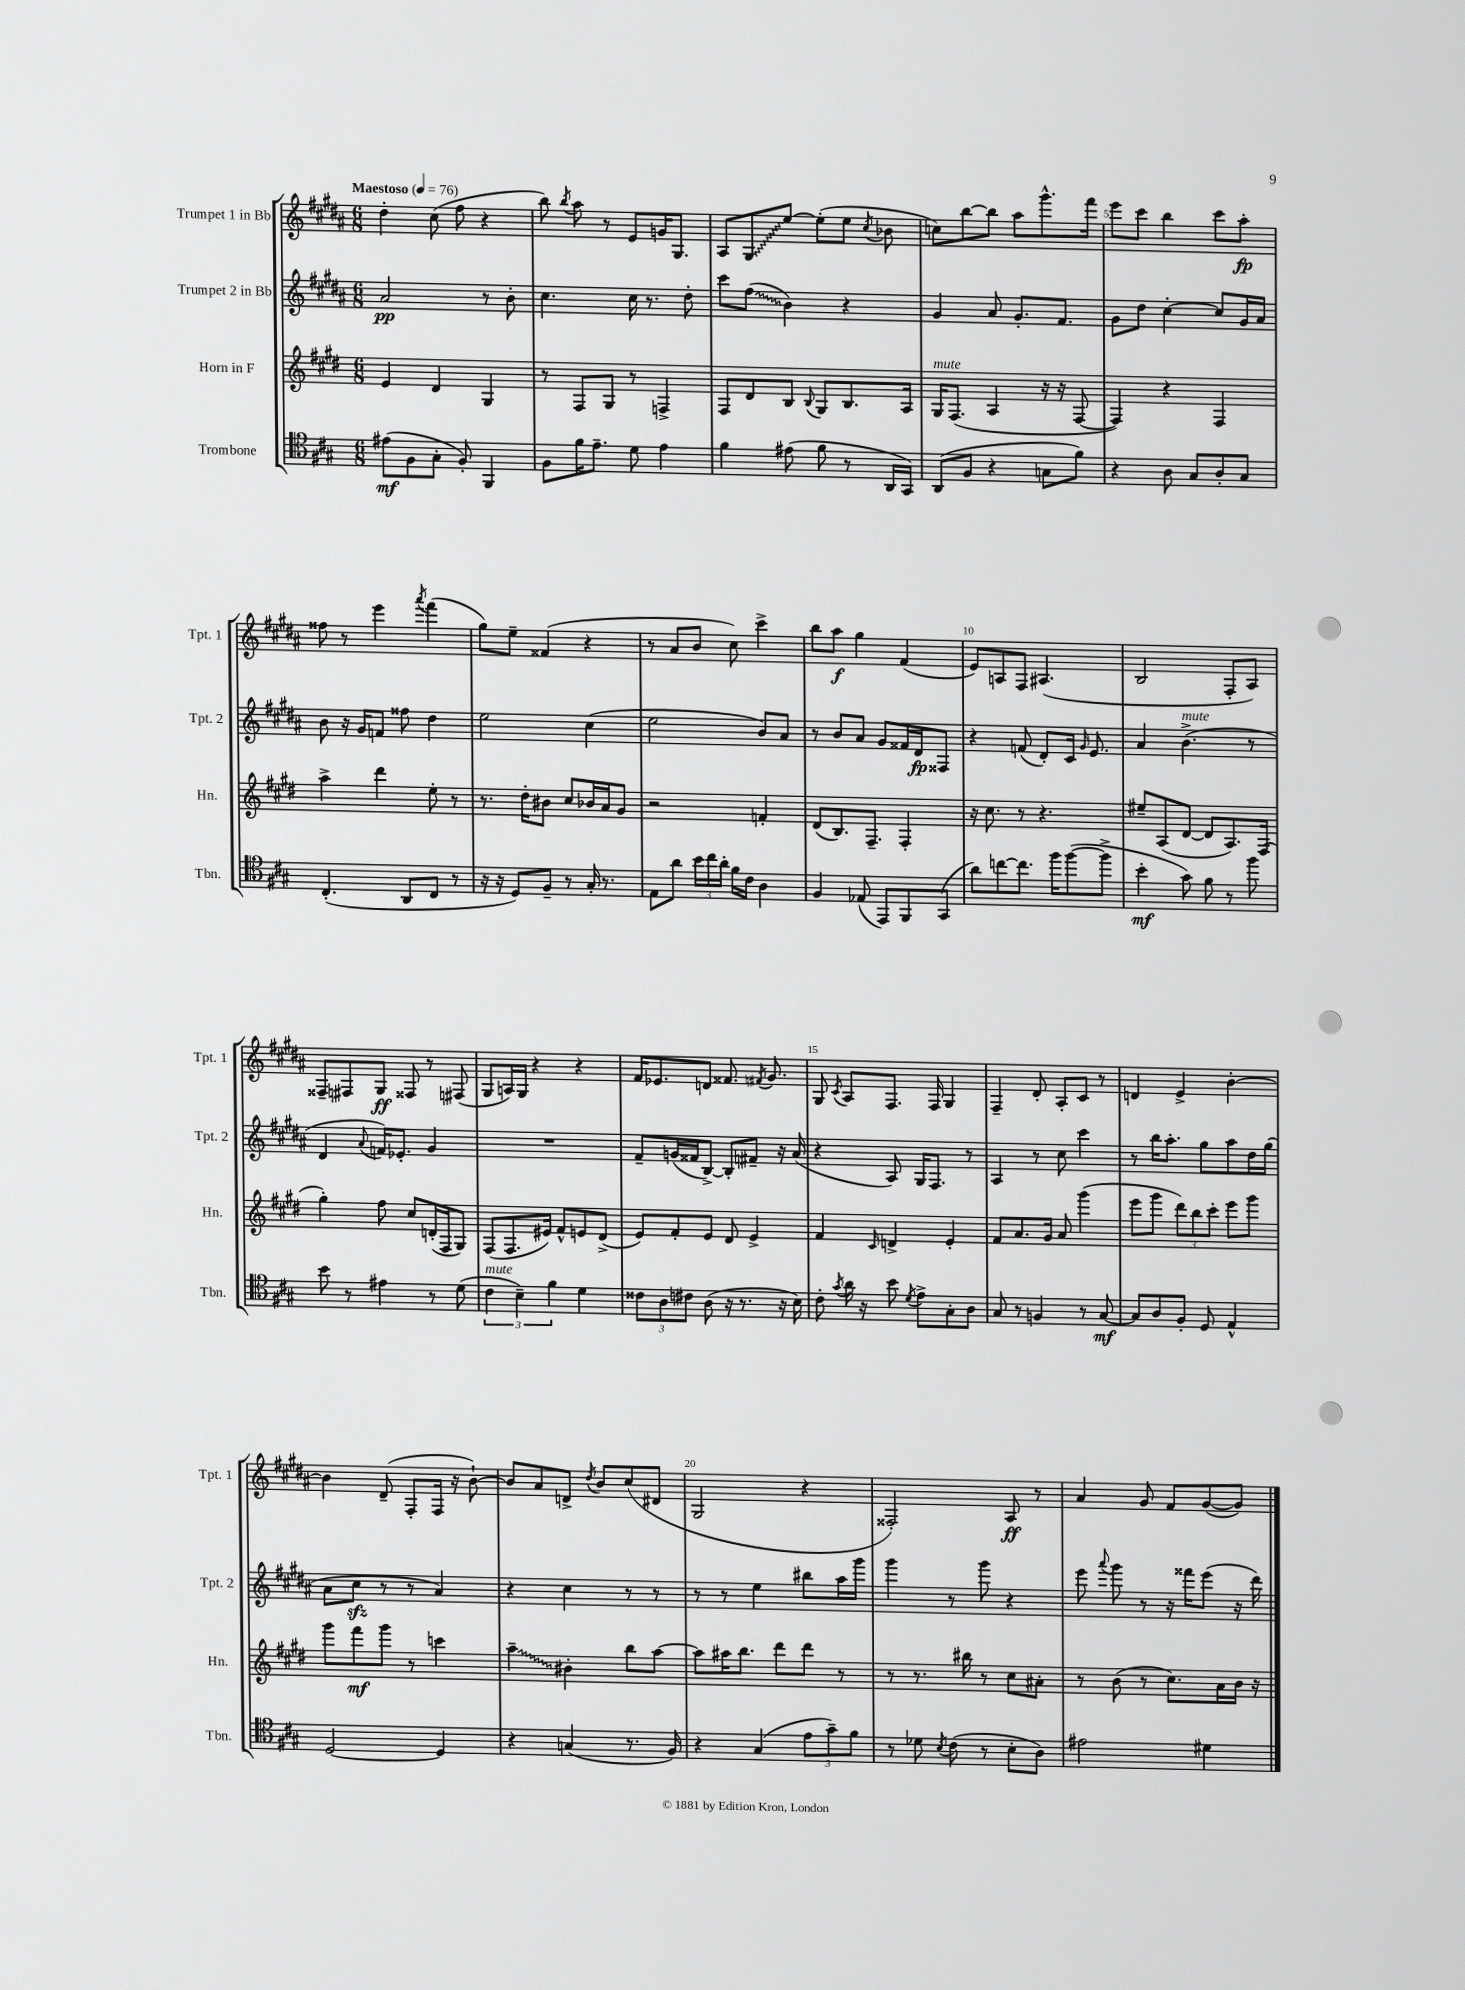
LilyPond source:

<<
\new StaffGroup <<
\new Staff = "s0" \with { instrumentName = "Trumpet 1 in Bb" shortInstrumentName = "Tpt. 1" } {
    \clef treble \key b \major \numericTimeSignature \time 6/8 \tempo "Maestoso" 4 = 76
    \autoBeamOff dis''4-. cis''8( fis''8 r4 |
    b''8) \acciaccatura { b''8 } ais''8 r8 e'8[ g'16 gis8.] |
    ais8[ \once \override Glissando.style = #'zigzag gis8\glissando e''8]~ e''8[-.( e''8] \acciaccatura { cis''8 } bes'8 |
    c''8[) b''8~ b''8] ais''8[ gis'''8.-^ fis'''16] |
    e'''8[ cis'''8] b''4 cis'''8[ ais''8]-.\fp |
    fisis''8 r8 e'''4 \acciaccatura { ais'''8 } fis'''4( |
    gis''8[) e''8]-- fisis'4( r4 |
    r8 ais'8[ b'8] cis''8) cis'''4-> |
    b''8[ ais''8]\f gis''4 fis'4( |
    e'8[) a8 fis8] ais4.( |
    b2 fis8[-. ais8]) |
    fisis8[-- fis8 gis8]\ff fisis8 r8 fis8( |
    gis8[ a16) gis16] r4 r4 |
    fis'16[ ees'8. d'8] fisis'8. \acciaccatura { fis'8 } gis'8. |
    gis8 \acciaccatura { cis'8 } ais8[ fis8.] fis16 gis4 |
    fis4-- dis'8-. ais8[-. cis'8] r8 |
    d'4 e'4-> b'4~-. |
    b'4 dis'8--( fis8[-. fis16] r16 b'8~-!) |
    b'8[ ais'8 d'8]-> \acciaccatura { dis''8 } b'8[ cis''8( dis'8] |
    gis2 r4 |
    fisis2-.) ais8\ff r8 |
    ais'4 gis'8 fis'8[ gis'8~( gis'8]) \bar "|." |
}
\new Staff = "s1" \with { instrumentName = "Trumpet 2 in Bb" shortInstrumentName = "Tpt. 2" } {
    \clef treble \key b \major \numericTimeSignature \time 6/8
    \autoBeamOff ais'2\pp r8 b'8-. |
    cis''4. cis''16 r8. dis''8-. |
    cis'''8[ \once \override Glissando.style = #'zigzag fis''8]\glissando( b'4) r4 |
    gis'4 ais'8 gis'8.[-. fis'8.] |
    gis'8[ dis''8] cis''4~-. cis''8[ gis'16 ais'16] |
    b'8 r16 gis'16[ f'8] fisis''8 dis''4 |
    e''2 cis''4( |
    e''2 b'8[) ais'8] |
    r8 b'8[ ais'8] gis'8[ fisis'16 dis'16\fp fisis8] |
    r4 f'8( dis'8[-.) cis'16] \grace { gis'16 } e'8. |
    ais'4 b'4.->^\markup { \italic "mute" }( r8 |
    dis'4 \appoggiatura { ais'8 } f'16[) ees'8.]-. gis'4 |
    R2. |
    fis'8[-- g'16( fisis'16 b8]~->) b8[-. fis'8]-- r16 ais'16( |
    r4 ais8) gis16[ fis8.] r8 |
    ais4 r8 cis''8 cis'''4 |
    r8 b''16[ ais''8.]-. gis''8[ ais''8 dis''16 gis''16]( |
    ais'8[ cis''8]\sfz r8 r8 ais'4) |
    r4 cis''4 r8 r8 |
    r8 r8 e''4 bis''8[ ais''16 gis'''16] |
    gis'''4 r8 gis'''8 r4 |
    e'''8 \appoggiatura { ais'''8 } gis'''8 r8 r16 fisis'''16[ e'''8]( r16 dis'''16) \bar "|." |
}
\new Staff = "s2" \with { instrumentName = "Horn in F" shortInstrumentName = "Hn." } {
    \clef treble \key e \major \numericTimeSignature \time 6/8
    \autoBeamOff e'4 dis'4 gis4 |
    r8 fis8[ gis8] r8 f4-> |
    fis8[ dis'8 b8] \appoggiatura { b8 } gis8[ b8. a16] |
    gis16[^\markup { \italic "mute" } fis8.]( a4 r16 r16 fis8~ |
    fis4) r4 fis4 |
    a''4-> dis'''4 e''8-. r8 |
    r8. dis''16[-. bis'8] cis''8[ bes'16 a'16 gis'8] |
    r2 f'4-. |
    dis'8[( b8.) fis8.]-- fis4-. |
    r16 cis''8. r8 r4. |
    eis''8[-- a8( dis'8]~ dis'8[ a8.) fis16]( |
    gis''4-.) fis''8 cis''8[ d'16-.( fis16 gis8]) |
    fis8[( fis8. eis'16]) fis'8[-^ e'8 dis'8]->( |
    e'8[) fis'8-. e'8] dis'8 e'4-> |
    fis'4 \grace { cis'16 } d'4-> e'4-. |
    fis'8[ a'8. gis'16] a'8 gis'''4( |
    e'''8[ gis'''8] \tuplet 3/2 { dis'''8[) b''8 cis'''8]-. } e'''8[ gis'''8] |
    gis'''8[ fis'''8\mf gis'''8] r8 c'''4 |
    \once \override Glissando.style = #'zigzag a''4--\glissando bis'4-. b''8[ a''8]~ |
    a''8[ ais''16 b''8.] dis'''8[ dis'''8] r8 |
    r8 r8. bis''16 r8 cis''8[ ais'8]-. |
    r8 b'8( r8 cis''8.[) a'16 b'16] r16 \bar "|." |
}
\new Staff = "s3" \with { instrumentName = "Trombone" shortInstrumentName = "Tbn." } {
    \clef tenor \key a \major \numericTimeSignature \time 6/8
    \autoBeamOff eis'8[\mf( fis8 gis8]-. fis8-.) fis,4 |
    fis8[ fis'16 e'8.]-- d'8 e'4 |
    fis'4 eis'8( fis'8 r8 a,16[ gis,16]) |
    a,8[( fis8] r4 g8[ fis'8]) |
    r4 a8 gis8[ a8-. gis8] |
    cis4.-.( a,8[ cis8] r8 |
    r16 r16 d8[) fis8]-- r8 gis16-. r8. |
    e8[ a'8] \tuplet 3/2 { b'16[ cis''16 a'16]-. } fis'16[ cis'16] a4 |
    fis4 ees8( e,8[) fis,8 gis,8]( |
    a'8[) c''8~ c''8.] fis''16[ fis''8~( fis''8]-> |
    b'4-.\mf gis'8) fis'8 r8 fis''8 |
    b'8 r8 eis'4 r8 d'8( |
    \tuplet 3/2 { cis'4^\markup { \italic "mute" } b4--) fis'4 } d'4 |
    \tuplet 3/2 { cisis'8[ a8 cis'8] } a8( r16 r8. r16 b16) |
    cis'8-. \acciaccatura { gis'8 } a'16 r16 b'8 \acciaccatura { d'8 } e'8[-> gis8-. a8] |
    gis8 r8 f4 r8 gis8~\mf |
    gis8[ a8 fis8]-. d8 e4-^ |
    d2~ d4 |
    r4 g4( r8. fis16) |
    r4 gis4( \tuplet 3/2 { e'8[ gis'8--) fis'8] } |
    r8 des'8 \acciaccatura { b8 } cis'8( r8 b8[-. a8]) |
    eis'2 dis'4 \bar "|." |
}
>>
>>
\layout { \context { \Score \override BarNumber.break-visibility = ##(#f #t #t) barNumberVisibility = #(every-nth-bar-number-visible 5) } }
